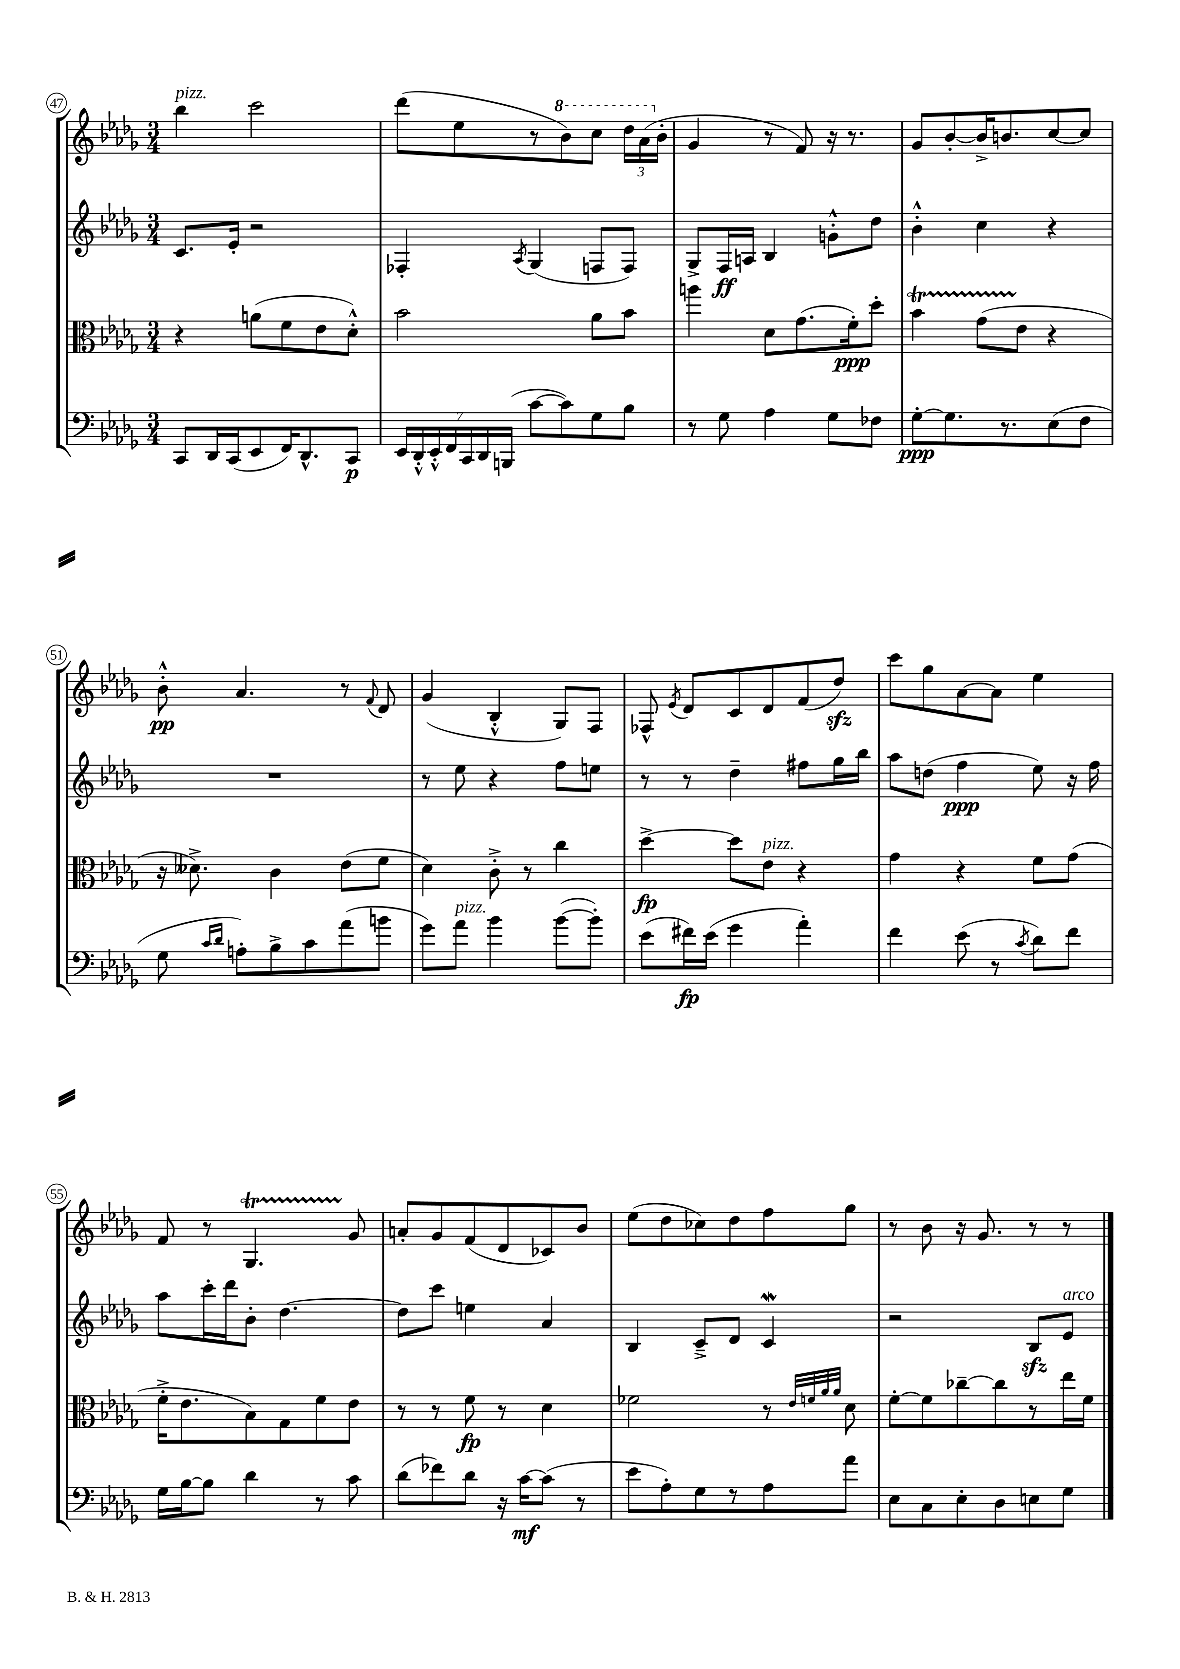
<<
\new StaffGroup <<
\new Staff = "s0" {
    \clef treble \key des \major \numericTimeSignature \time 3/4
    \autoBeamOff bes''4^\markup { \italic "pizz." } c'''2 |
    des'''8[( ees''8 r8 \ottava #1 bes''8) c'''8] \tuplet 3/2 { des'''16[ aes''16( \ottava #0 bes'16]-. } |
    ges'4 r8 f'8) r16 r8. |
    ges'8[ bes'8~-. bes'16-> b'8. c''8~ c''8] |
    bes'8-.-^\pp aes'4. r8 \appoggiatura { f'8 } des'8 |
    ges'4( bes4-.-^ ges8[) f8] |
    fes8-^ \acciaccatura { ees'8 } des'8[ c'8 des'8 f'8( des''8]\sfz) |
    c'''8[ ges''8 aes'8~ aes'8] ees''4 |
    f'8 r8 ges4.\startTrillSpan ges'8\stopTrillSpan |
    a'8[-. ges'8 f'8( des'8 ces'8) bes'8] |
    ees''8[( des''8 ces''8) des''8 f''8 ges''8] |
    r8 bes'8 r16 ges'8. r8 r8 \bar "|." |
}
\new Staff = "s1" {
    \clef treble \key des \major \numericTimeSignature \time 3/4
    \autoBeamOff c'8.[ ees'16]-. r2 |
    fes4-. \acciaccatura { aes8 } ges4( f8[ f8]) |
    ges8[-> f16\ff a16] bes4 g'8[-.-^ des''8] |
    bes'4-.-^ c''4 r4 |
    R2. |
    r8 ees''8 r4 f''8[ e''8] |
    r8 r8 des''4-- fis''8[ ges''16 bes''16] |
    aes''8[ d''8]( f''4\ppp ees''8) r16 f''16 |
    aes''8[ c'''16-. des'''16 bes'8]-. des''4.~ |
    des''8[ c'''8] e''4 aes'4 |
    bes4 c'8[---> des'8] c'4\mordent |
    r2 bes8[\sfz ees'8]^\markup { \italic "arco" } \bar "|." |
}
\new Staff = "s2" {
    \clef alto \key des \major \numericTimeSignature \time 3/4
    \autoBeamOff r4 a'8[( f'8 ees'8 des'8]-.-^) |
    bes'2 aes'8[ bes'8] |
    a''4 des'8[ ges'8.( f'16-.\ppp) des''8]-. |
    bes'4\startTrillSpan ges'8[( ees'8]\stopTrillSpan r4 |
    r16 deses'8.->) c'4 ees'8[( f'8] |
    des'4) c'8-.-> r8 c''4 |
    des''4~->\fp des''8[ ees'8]^\markup { \italic "pizz." } r4 |
    ges'4 r4 f'8[ ges'8]( |
    f'16[-.-> ees'8. bes8) ges8 f'8 ees'8] |
    r8 r8 f'8\fp r8 des'4 |
    fes'2 r8 \grace { ees'32[ f'32 aes'32 aes'32] } des'8 |
    f'8[~-. f'8 ces''8~-- ces''8 r8 ees''16 f'16] \bar "|." |
}
\new Staff = "s3" {
    \clef bass \key des \major \numericTimeSignature \time 3/4
    \autoBeamOff c,8[ des,16 c,16( ees,8 f,16) des,8.-^ c,8]\p |
    \tuplet 7/4 { ees,16[ des,16-.-^ ees,16-.-^ f,16 c,16 des,16 b,,16]( } c'8[~ c'8) ges8 bes8] |
    r8 ges8 aes4 ges8[ fes8] |
    ges8[~-.\ppp ges8. r8. ees8( f8] |
    ges8 \grace { c'16[ des'16] } a8[-.) bes8-> c'8 aes'8( b'8] |
    ges'8[) aes'8]^\markup { \italic "pizz." } bes'4 bes'8[~( bes'8]-.) |
    ees'8[( fis'16\fp) ees'16]( ges'4 aes'4-.) |
    f'4 ees'8( r8 \acciaccatura { c'8 } des'8[) f'8] |
    ges16[ bes16~ bes8] des'4 r8 c'8 |
    des'8[( fes'8) des'8] r16 c'16[~\mf c'8]( r8 |
    ees'8[ aes8-.) ges8 r8 aes8 aes'8] |
    ees8[ c8 ees8-. des8 e8 ges8] \bar "|." |
}
>>
>>
\layout { \context { \Score currentBarNumber = #47 \override BarNumber.stencil = #(make-stencil-circler 0.1 0.3 ly:text-interface::print) } }
